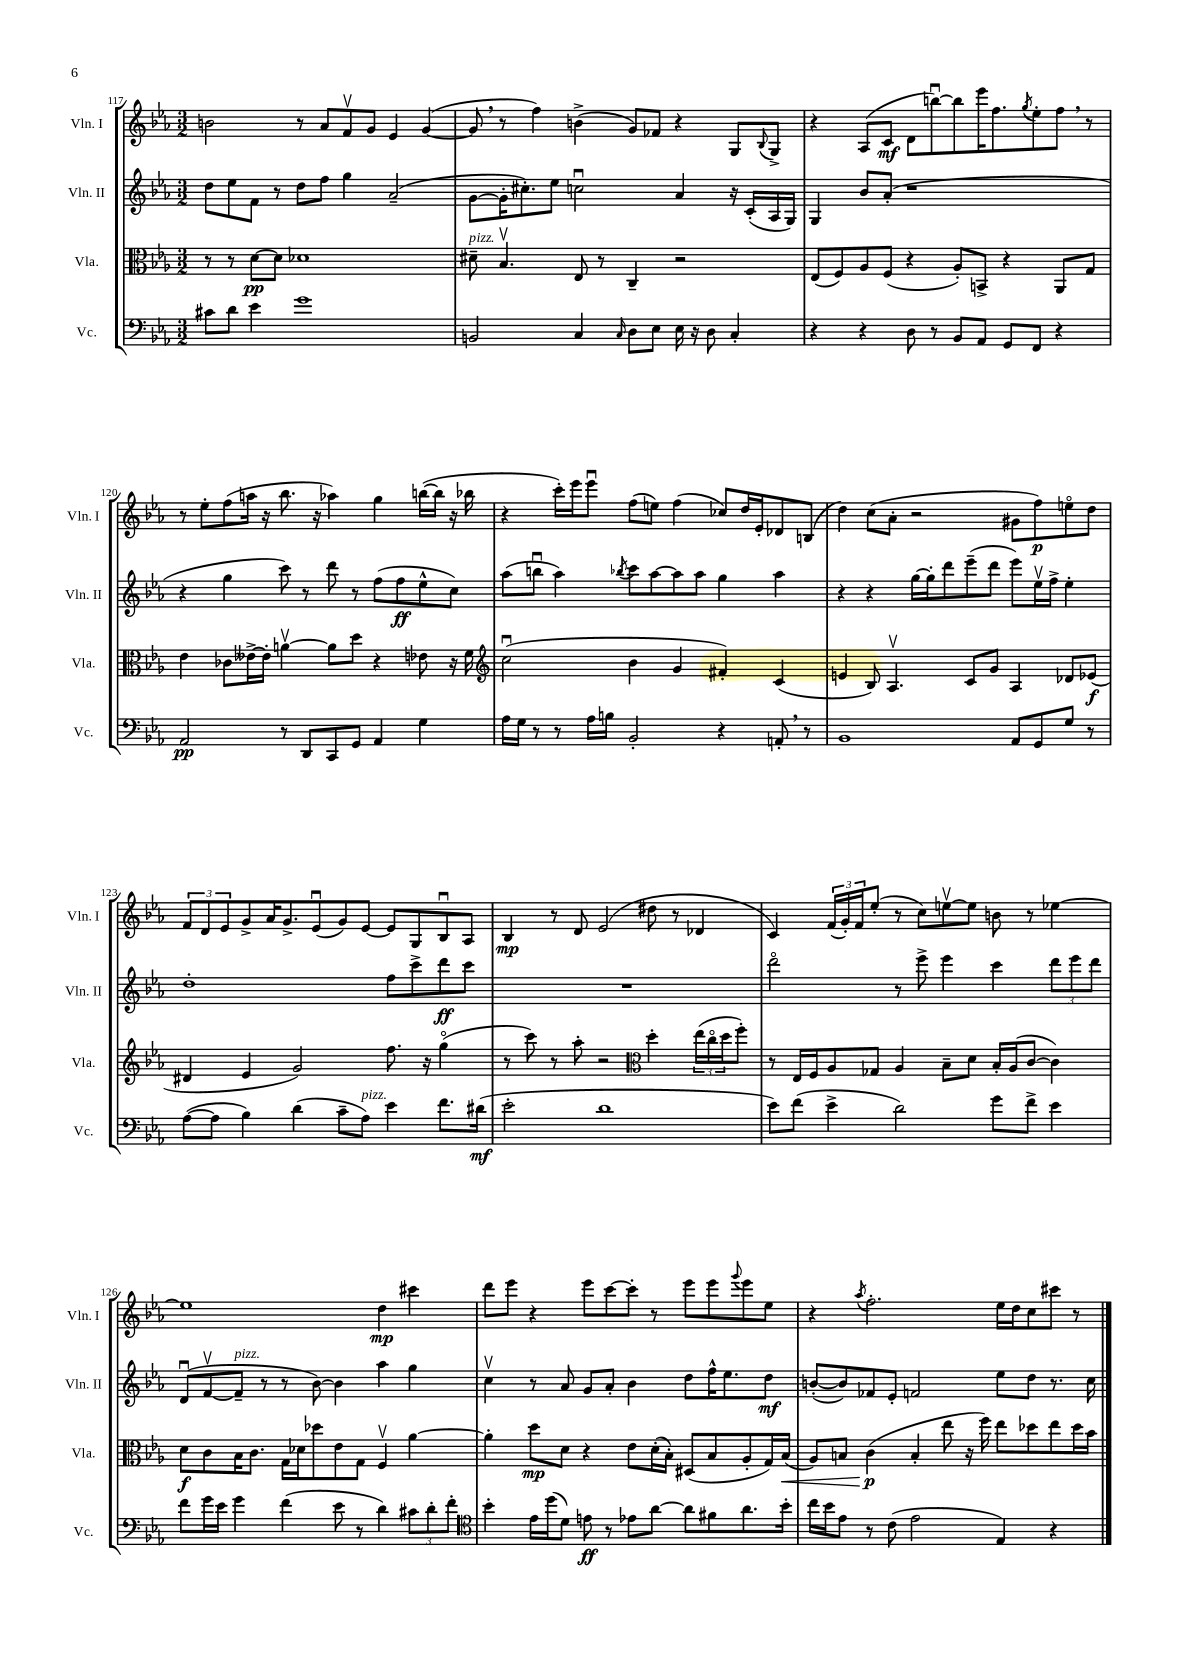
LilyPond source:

<<
\new StaffGroup <<
\new Staff = "s0" \with { instrumentName = "Vln. I" shortInstrumentName = "Vln. I" } {
    \clef treble \key ees \major \numericTimeSignature \time 3/2
    b'2 r8 aes'8 f'8\upbow g'8 ees'4 g'4~( |
    g'8 \breathe r8 f''4) b'4->( g'8) fes'8 r4 g8 \appoggiatura { bes8 } g8-> |
    r4 aes8( c'8\mf d'8 b''8~\downbow) b''8 ees'''16 f''8. \acciaccatura { g''8 } ees''8-. f''8 \breathe r8 |
    r8 ees''8-. f''8( a''16 r16 bes''8. r16 aes''4) g''4 b''16~( b''16 r16 bes''16 |
    r4 c'''16-.) ees'''16 ees'''8\downbow f''8( e''8) f''4( ces''8) d''16 ees'16-. des'8 b8( |
    d''4) c''8( aes'8-. r2 gis'8 f''8\p) e''8\flageolet d''8 |
    \tuplet 3/2 { f'8 d'8 ees'8 } g'8-> aes'16 g'8.-> ees'8\downbow( g'8) ees'8~ ees'8 g8 bes8\downbow aes8 |
    bes4\mp r8 d'8 ees'2( dis''8 r8 des'4 |
    c'4) \tuplet 3/2 { f'16( g'16-.) f'16 } ees''8-.( r8 c''8) e''8~\upbow e''8 b'8 r8 ees''4~ |
    ees''1 d''4\mp cis'''4 |
    d'''8 ees'''8 r4 ees'''8 c'''8~ c'''8-. r8 ees'''8 ees'''8 \appoggiatura { g'''8 } ees'''8 ees''8 |
    r4 \acciaccatura { aes''8 } f''2.-. ees''16 d''16 c''8 cis'''8 r8 \bar "|." |
}
\new Staff = "s1" \with { instrumentName = "Vln. II" shortInstrumentName = "Vln. II" } {
    \clef treble \key ees \major \numericTimeSignature \time 3/2
    d''8 ees''8 f'8 r8 d''8 f''8 g''4 aes'2--( |
    g'8~ g'16-. cis''8.-.) ees''8 c''2\downbow aes'4 r16 c'16-.( aes16 g16) |
    g4 bes'8 aes'8-.( r1 |
    r4 g''4 c'''8) r8 d'''8 r8 f''8( f''8\ff ees''8-^ c''8) |
    aes''8( b''8\downbow aes''4) \acciaccatura { bes''8 } c'''8 aes''8~ aes''8 aes''8 g''4 aes''4 |
    r4 r4 g''16~ g''16-. d'''8 ees'''8--( d'''8 ees'''8) ees''16\upbow f''16-> ees''4-. |
    d''1-. f''8 c'''8-> d'''8\ff c'''8 |
    R1. |
    d'''2\flageolet r8 ees'''8-> ees'''4 c'''4 \tuplet 3/2 { d'''8 ees'''8 d'''8 } |
    d'8\downbow( f'8~\upbow f'8--^\markup { \italic "pizz." } r8 r8 bes'8~) bes'4 aes''4 g''4 |
    c''4\upbow r8 aes'8 g'8 aes'8-. bes'4 d''8 f''16-^ ees''8. d''8\mf |
    b'8~-.( b'8) fes'8 ees'8-. f'2 ees''8 d''8 r8. c''16 \bar "|." |
}
\new Staff = "s2" \with { instrumentName = "Vla." shortInstrumentName = "Vla." } {
    \clef alto \key ees \major \numericTimeSignature \time 3/2
    r8 r8 d'8~\pp d'8 des'1 |
    dis'8--^\markup { \italic "pizz." } bes4.\upbow ees8 r8 c4-- r2 |
    ees8( f8) aes8 f8( r4 aes8-.) b,8-> r4 aes,8 g8 |
    ees'4 ces'8 eeses'16~-> eeses'16-. a'4~\upbow a'8 d''8 r4 ees'8 r16 f'16 |
    \clef treble c''2\downbow( bes'4 g'4 fis'4-.) c'4( |
    e'4 bes8) aes4.\upbow c'8 g'8 aes4 des'8 ees'8\f( |
    dis'4 ees'4 g'2) f''8. r16 g''4\flageolet( |
    r8 c'''8) r8 aes''8-. r2 \clef alto d''4-. \tuplet 3/2 { ees''16( c''16\flageolet d''16 } f''8-.) |
    r8 ees16 f16 aes8 ges8 aes4 bes8-- d'8 bes16-. aes16( c'8~ c'4) |
    d'8\f c'8 bes16 c'8. g16 des'16 des''8 ees'8 g8 f4\upbow aes'4~ |
    aes'4-. d''8\mp d'8 r4 ees'8 d'16-.( bes16-.) dis8( bes8 aes8-. g16) bes16\<( |
    aes8) b8 c'4\p\!( b4-. ees''8 r16 f''16) ees''8 des''8 ees''8 des''16 bes'16 \bar "|." |
}
\new Staff = "s3" \with { instrumentName = "Vc." shortInstrumentName = "Vc." } {
    \clef bass \key ees \major \numericTimeSignature \time 3/2
    cis'8 d'8 ees'4 g'1 |
    b,2 c4 \grace { c16 } d8 ees8 ees16 r16 d8 c4-. |
    r4 r4 d8 r8 bes,8 aes,8 g,8 f,8 r4 |
    aes,2\pp r8 d,8 c,8 g,8 aes,4 g4 |
    aes16 g16 r8 r8 aes16 b16 bes,2-. r4 a,8-. \breathe r8 |
    bes,1 aes,8 g,8 g8 r8 |
    aes8~( aes8 bes4) d'4( c'8-- aes8^\markup { \italic "pizz." }) ees'4 f'8. dis'16\mf( |
    ees'2-. d'1 |
    ees'8) f'8( ees'4-> d'2) g'8 f'8-> ees'4 |
    f'8 g'16 ees'16 g'4 f'4( ees'8 r8 d'4) \tuplet 3/2 { cis'8 d'8-. f'8-. } |
    \clef tenor bes'4-. ees'16 d''16( d'8) e'8\ff r8 ees'8 aes'8~ aes'8 fis'8 aes'8. bes'16-. |
    c''16 bes'16 ees'8 r8 c'8( ees'2 ees4) r4 \bar "|." |
}
>>
>>
\layout { \context { \Score currentBarNumber = #117 } }
